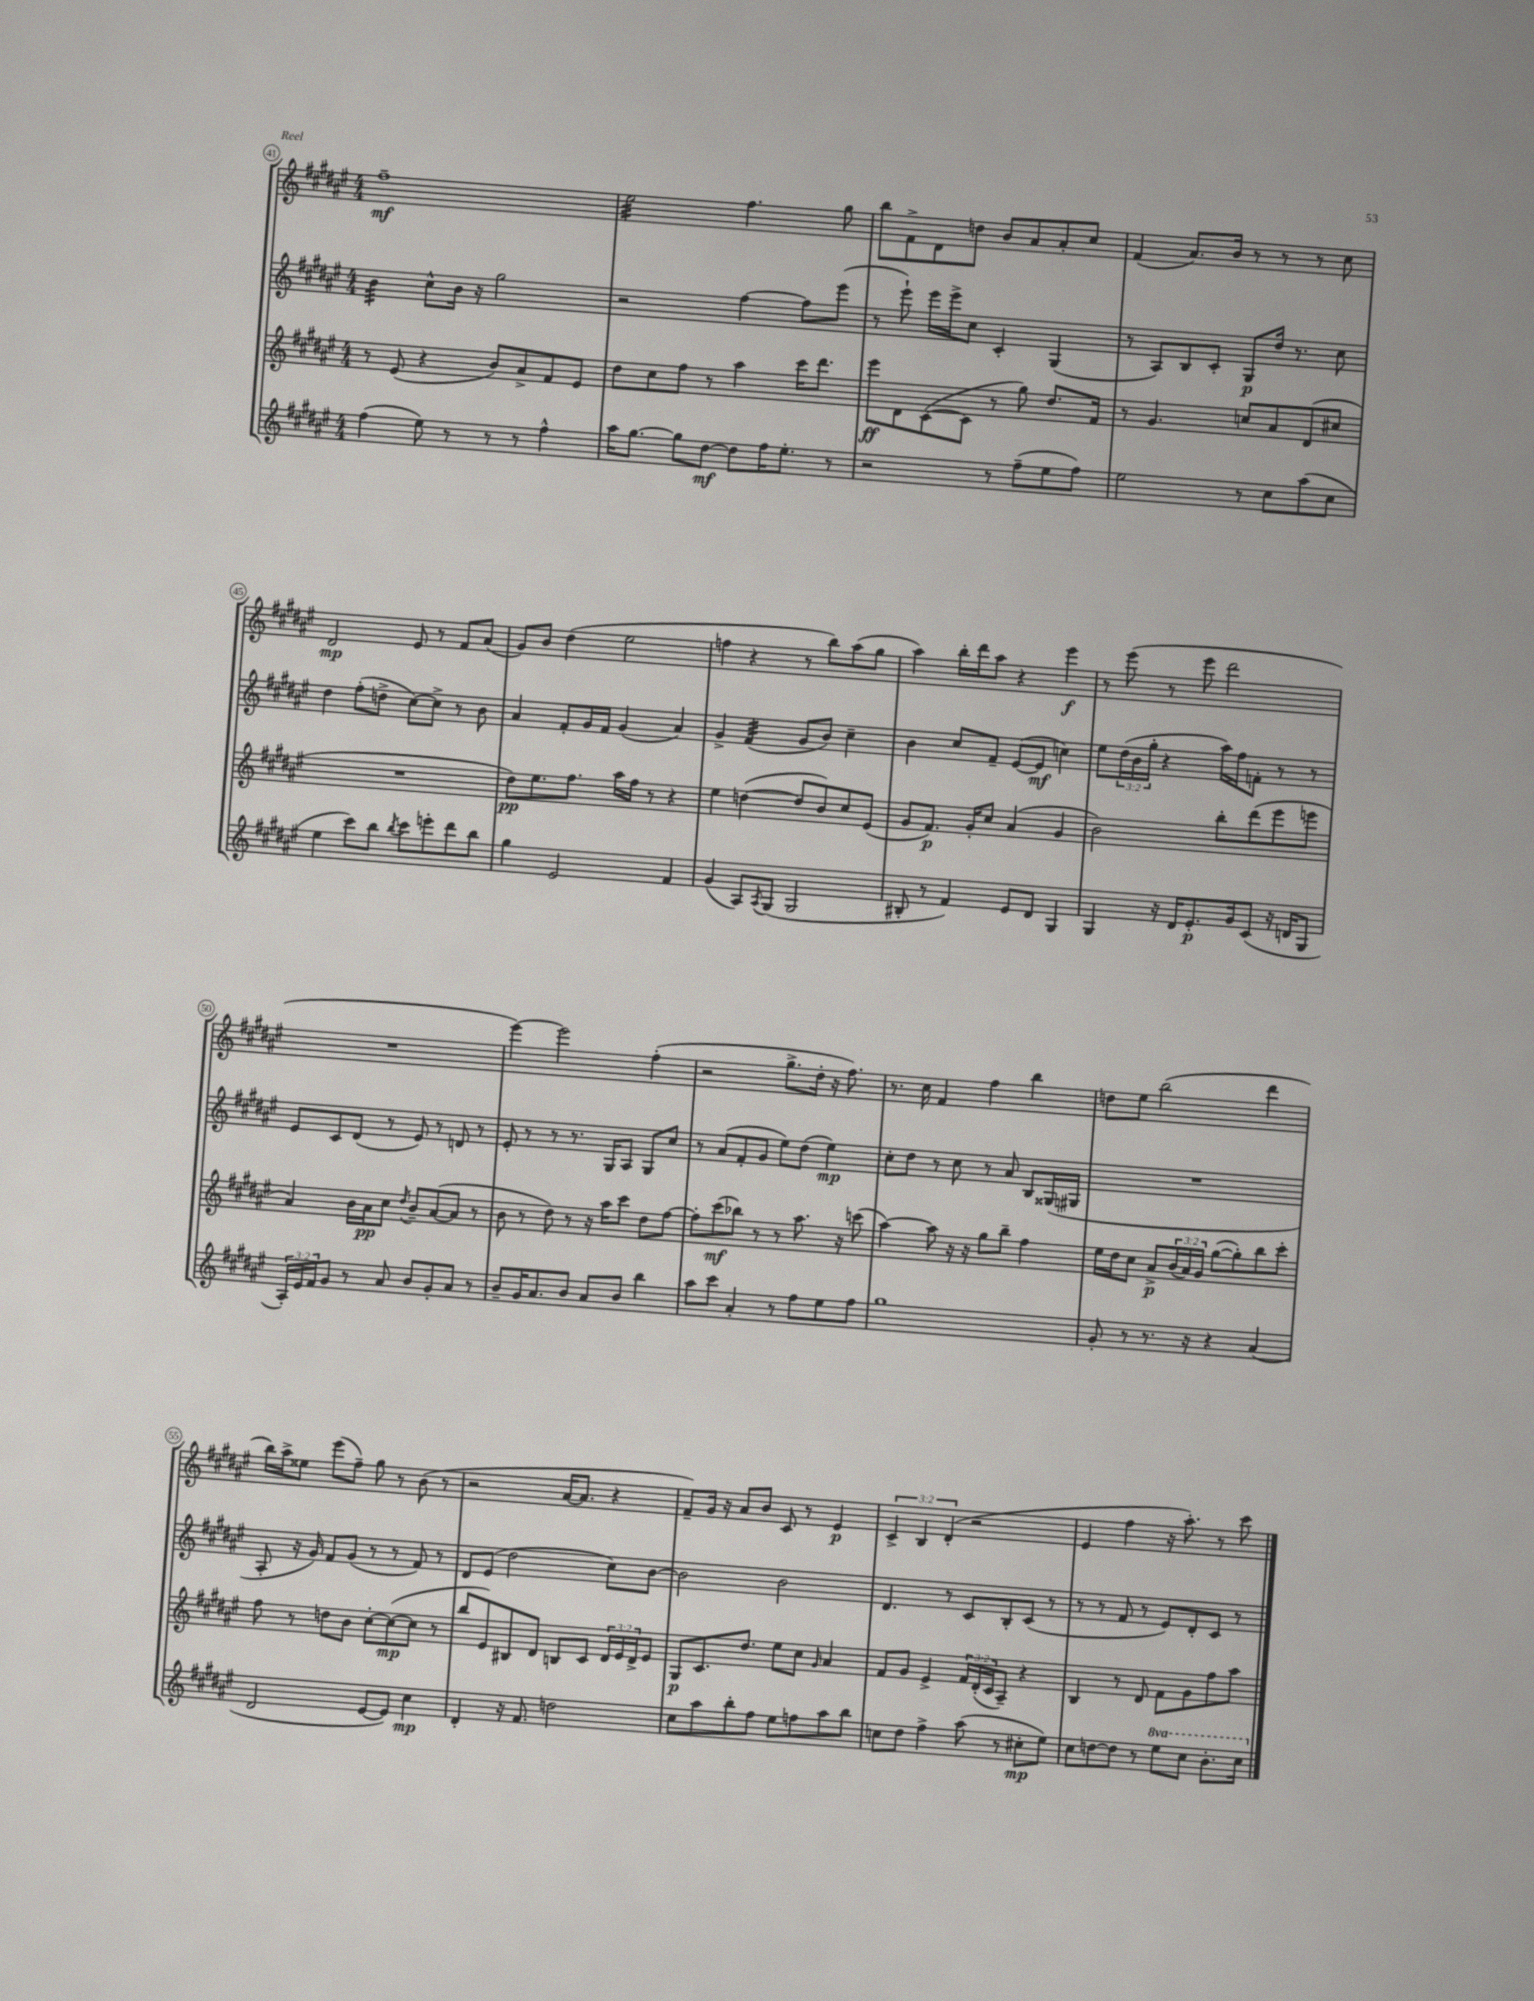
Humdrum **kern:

**kern	**kern	**kern	**kern
*staff4	*staff3	*staff2	*staff1
*clefG2	*clefG2	*clefG2	*clefG2
*k[f#c#g#d#a#e#]	*k[f#c#g#d#a#e#]	*k[f#c#g#d#a#e#]	*k[f#c#g#d#a#e#]
*M4/4	*M4/4	*M4/4	*M4/4
(4ff#	8r	4b	1ff#~
.	(8e#	.	.
8ee#)	4r	8cc#^^	.
8r	.	16b	.
.	.	16r	.
8r	8b)	2gg#	.
8r	8a#^	.	.
4ff#^^	8f#	.	.
.	8e#	.	.
=	=	=	=
16aa#	8dd#	2r	2ee#
[8.gg#	.	.	.
.	8cc#	.	.
8gg#]	8ff#	.	.
[8dd#	8r	.	.
8dd#]	4aa#	[4ff#	4.ff#
16ff#	.	.	.
8.ee#'	.	.	.
.	16ccc#	8ff#]	.
.	8.ddd#	.	.
8r	.	(8eee#	8gg#
=	=	=	=
2r	8eee#	8r	8bb
.	8d#	8eee#`)	8f#^
.	([8c#	16eee#	8d#
.	.	16eee#^	.
.	8c#]	8cc#	8dd
8r	8r	4c#'	8b
(8ff#~	8gg#)	.	8a#
8ee#	8.dd#	(4G#	8a#'
8ff#)	.	.	8cc#
.	16f#	.	.
=	=	=	=
2ee#	8r	8r	(4f#
.	4.g#	8A#)	.
.	.	8B	8.a#)
.	.	8c#'	.
.	.	.	16b
8r	8cc	8G#	8r
8cc#	8a#	16dd#	8r
.	.	8.r	.
(8aa#	(8d#	.	8r
8cc#	8cc#	8cc#	8cc#
=	=	=	=
4ee#	1r	4dd#	2d#
8ccc#)	.	(8ff#'	.
8bb	.	8dd^	.
8qbb	.	.	.
8ccc#	.	[8cc#)	8e#
8eee'	.	8cc#^]	8r
8ddd#	.	8r	8f#
8bb	.	8b	(8a#
=	=	=	=
4gg#	8dd#)	4a#	8g#)
.	8.ee#	.	8b
2e#	.	8f#'	(4dd#
.	8.ff#	.	.
.	.	16g#	.
.	.	16f#	.
.	16aa#	(4g#	2ee#
.	16ff#	.	.
.	8r	.	.
4f#	4r	4a#)	.
=	=	=	=
(4g#	4ee#	4g#^	4ff
8A#)	([4dd	(4f#	4r
8qA#	.	.	.
(8G#	.	.	.
2G#	8dd]	8g#	8r
.	8b)	8b)	8bb)
.	8cc#	4cc#~	(8aa#
.	(8e#	.	8gg#
=	=	=	=
8B#'	8g#	4b	4aa#)
8r	8.f#)	.	.
4f#)	.	8cc#	16bb'
.	16g#'	.	16ddd#
.	8cc#	8f#~	8aa#
8e#	(4a#	([8e#	4r
8d#	.	8e#]	.
4G#	4g#	4cc)	4eee#
=	=	=	=
4G#	2b)	8ee#	8r
.	.	(24dd#	(8eee#
.	.	24b	.
.	.	24gg#'	.
16r	.	4r	8r
16d#	.	.	.
8.e#'	.	.	8eee#
.	8bb'	16aa#)	2ddd#
16g#	.	16ff#	.
(8c#	(8ddd#	8f'	.
16r	8eee#	8r	.
16d	.	.	.
8G#	8eee	8r	.
=	=	=	=
24A#')	4a#)	8e#	1r
24e#	.	.	.
24f#	.	.	.
8g#	.	8c#	.
8r	16b	(8d#	.
.	16a#	.	.
8a#	8cc#	8r	.
.	8qdd#	.	.
8b	8b~	8e#)	.
8g#'	([8a#	8r	.
8a#	8a#]	8d	.
8r	8r	8r	.
=	=	=	=
8b~	8b	8e#'	[4eee#)
16g#	8r	8r	.
8.a#	.	.	.
.	8dd#)	8r	2eee#]
8b	8r	8.r	.
8a#	16r	.	.
.	16aa#	16G#	.
8b	8ccc#	8A#	.
4bb	8dd#	8G#	(4ff#'
.	[8ff#	8cc#	.
=	=	=	=
8aa#	8ff#']	8r	2r
8ccc#	(8ccc#	(8a#	.
4a#'	8bb-)	8f#'	.
.	8r	8g#	.
8r	8r	8ee#)	8.gg#^
8ff#	8.aa#	(8dd#	.
.	.	.	16dd#'
8ee#	.	4ee#)	16r
.	16r	.	8.ff#)
8ff#	(8ccc	.	.
=	=	=	=
1gg#	[4aa#)	8cc#'	8.r
.	.	8dd#	.
.	.	.	16cc#
.	8aa#]	8r	4f#
.	16r	8cc#	.
.	16r	.	.
.	8gg#	8r	4ff#
.	8bb~	8a#	.
.	4ff#	8B	4bb
.	.	(16G##	.
.	.	16G#	.
=	=	=	=
8g#'	16ee#	1r	8dd
.	16dd#	.	.
8r	8cc#	.	8ee#
8.r	8a#^	.	(2bb
.	(24b	.	.
.	24a#)	.	.
16r	.	.	.
.	24g#	.	.
4r	([8gg#	.	.
.	8gg#'])	.	.
(4a#	8bb	.	4ddd#
.	8ccc#'	.	.
=	=	=	=
2d#	8ff#	8A#'	16bb)
.	.	.	16aa#^
.	8r	16r	8ee##
.	.	16g#)	.
.	8dd	8f#	(8eee#
.	8b	(8g#	8ff#~)
[8e#	[8cc#'	8r	8gg#
8e#])	(8cc#_	8r	8r
4cc#	8cc#]	8f#)	(8b
.	8r	8r	8r
=	=	=	=
4d#'	8bb	8d#	2r
.	8e#)	(8e#	.
16r	8B#	2dd#	.
8.f#	.	.	.
.	8d#	.	.
2dd	8B	.	[16a#
.	.	.	8.a#]
.	8c#	.	.
.	24d#	8cc#)	4r
.	24e#	.	.
.	24d#^	.	.
.	8e#	[8b	.
=	=	=	=
8cc#	8G#	2b]	8f#~)
8aa#	8.c#	.	16g#
.	.	.	16r
8bb'	.	.	8a#
.	8.dd#	.	.
8ff#	.	.	8b
8ee#	8ee#	2b	8c#
8ff	8cc#	.	8r
.	16qqg#	.	.
8aa#	4a#	.	4e#
8bb	.	.	.
=	=	=	=
8cc	8f#	4.d#	6c#^
8dd#	8g#	.	.
.	.	.	6B
4ff#^	4e#^	.	.
.	.	.	(6d#'
.	.	8r	.
(8aa#	24f#	8c#	2r
.	(24d#'	.	.
.	24c#	.	.
8r	8A#~)	8B'	.
8cc#'	4r	(8c#	.
8ee#)	.	8r	.
=	=	=	=
8cc#	4B	8r	4e#
[8dd	.	8r	.
8dd]	8r	8f#	4ff#
8r	8d#	8r	.
8eee#	8f#	8e#)	16r
.	.	.	8.aa#')
8ccc#	8g#	8d#'	.
8.bb'	8ff#	8c#	8r
.	8aa#	8r	8ccc#
16ccc#	.	.	.
==	==	==	==
*-	*-	*-	*-
